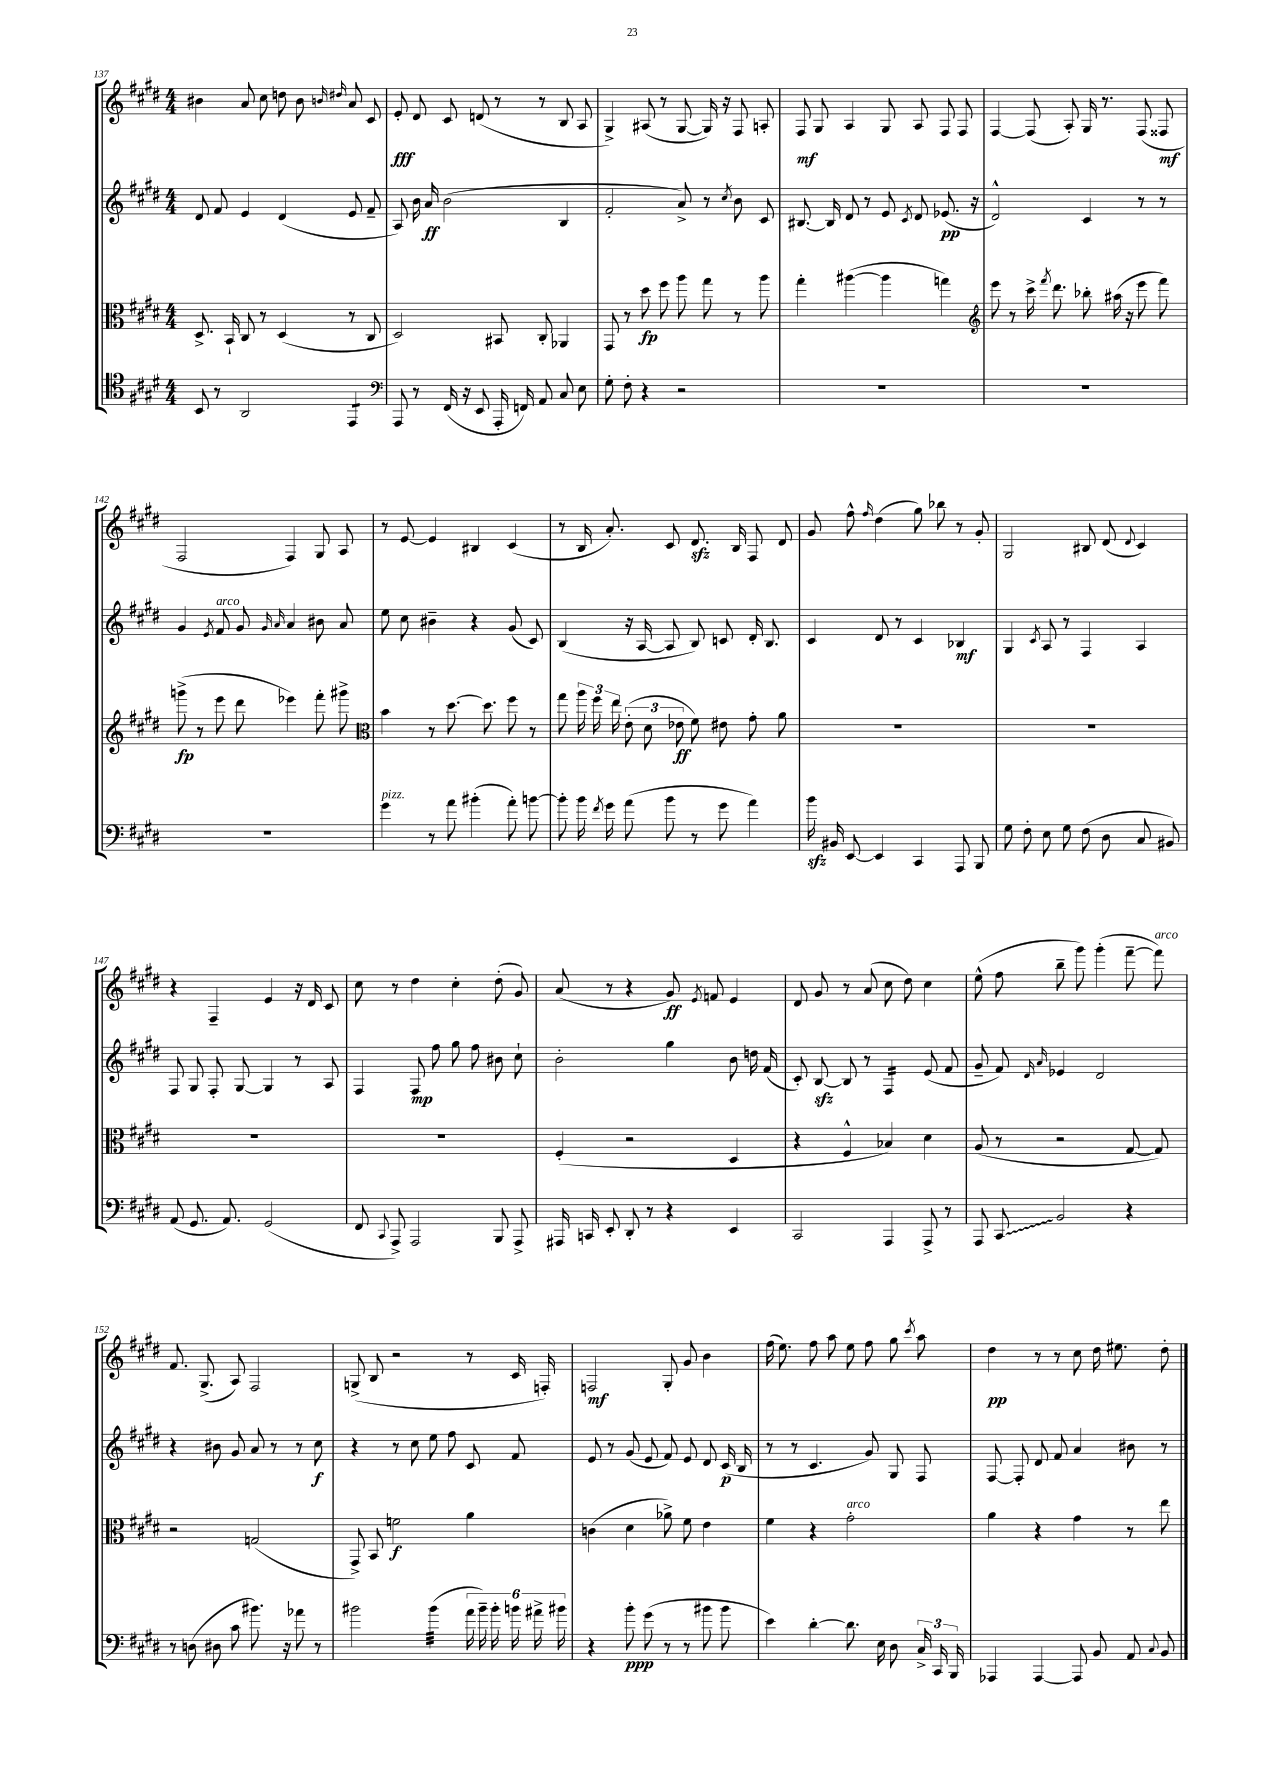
<<
\new StaffGroup <<
\new Staff = "s0" {
    \clef treble \key e \major \numericTimeSignature \time 4/4
    \autoBeamOff bis'4 a'8 cis''8 d''8 bis'8 \grace { b'16 dis''16 } a'8 cis'8 |
    e'8-.\fff dis'8 cis'8 d'8( r8 r8 b8 a8 |
    gis4->) ais8( r8 gis8~ gis16) r16 fis8 a8-. |
    fis8\mf gis8 a4 gis8 a8 fis8 fis8 |
    fis4~ fis8( a8-.) gis16 r8. fis8( fisis8\mf |
    fis2 fis4) gis8 a8 |
    r8 e'8~ e'4 bis4 cis'4( |
    r8 b16 a'8.-.) cis'8 dis'8.\sfz b16 fis8 dis'8 |
    gis'8 fis''8-^ \grace { fis''16 } dis''4( gis''8) bes''8 r8 gis'8-. |
    gis2 bis8 dis'8( \appoggiatura { dis'8 } cis'4) |
    r4 fis4-- e'4 r16 dis'16 cis'8 |
    cis''8 r8 dis''4 cis''4-. dis''8-.( gis'8) |
    a'8( r8 r4 gis'8\ff) \acciaccatura { e'8 } f'8 e'4 |
    dis'8 gis'8 r8 a'8( cis''8 dis''8) cis''4 |
    e''8-^( fis''8 b''8-- gis'''8) gis'''4-.( fis'''8~-- fis'''8^\markup { \italic "arco" }) |
    fis'8. gis8.->( a8) fis2 |
    g8->( b8 r2 r8 cis'16 f16-.) |
    f2\mf gis8-. gis'8 b'4 |
    fis''16( e''8.) fis''8 a''8 e''8 fis''8 gis''8 \acciaccatura { cis'''8 } a''8 |
    dis''4\pp r8 r8 cis''8 dis''16 eis''8. dis''8-. \bar "|." |
}
\new Staff = "s1" {
    \clef treble \key e \major \numericTimeSignature \time 4/4
    \autoBeamOff dis'8 fis'8 e'4 dis'4( e'8 fis'8-- |
    a8) b'16 a'16\ff b'2( b4 |
    fis'2-. a'8->) r8 \acciaccatura { cis''8 } b'8 cis'8 |
    bis8.~ bis16 dis'8 r8 e'8 \acciaccatura { cis'8 } dis'8 ees'8.\pp( r16 |
    dis'2-^) cis'4 r8 r8 |
    gis'4 \acciaccatura { e'8 } fis'8^\markup { \italic "arco" } gis'8 \grace { gis'16 a'16 } a'4 bis'8 a'8 |
    e''8 cis''8 bis'4-- r4 gis'8( cis'8) |
    b4( r16 a16~ a8 b8) c'8 dis'16-. b8. |
    cis'4 dis'8 r8 cis'4 bes4\mf |
    gis4 \acciaccatura { cis'8 } a8 r8 fis4 a4 |
    fis8 gis8 fis8-. gis8~ gis4 r8 a8 |
    fis4 fis8\mp fis''8 gis''8 fis''8 bis'8 cis''8-! |
    b'2-. gis''4 b'8 d''16 fis'16( |
    cis'8-.) b8~\sfz b8 r8 fis4:16 e'8( fis'8 |
    gis'8-- fis'8) \grace { dis'16 a'16 } ees'4 dis'2 |
    r4 bis'8 gis'8 a'8 r8 r8 cis''8\f |
    r4 r8 cis''8 e''8 fis''8 cis'8 fis'8 |
    e'8 r8 gis'8( e'8 fis'8) e'8 dis'8 cis'16\p( b16 |
    r8 r8 cis'4. gis'8) gis8 fis8 |
    fis8~ fis8-. dis'8 fis'8 a'4 bis'8 r8 \bar "|." |
}
\new Staff = "s2" {
    \clef alto \key e \major \numericTimeSignature \time 4/4
    \autoBeamOff dis8.-> b,16-! cis8 r8 dis4( r8 cis8 |
    dis2) bis,8 cis8-. aes,4 |
    gis,8 r8 dis''8\fp fis''8 a''8 gis''8 r8 a''8 |
    gis''4-. ais''4~( ais''4 g''4) |
    \clef treble e'''8 r8 cis'''16-> \acciaccatura { fis'''8 } dis'''8. bes''8-. ais''16( r16 e'''8 fis'''8) |
    g'''8->\fp( r8 e'''8 dis'''8 ees'''4) fis'''8-. gis'''8-> |
    \clef alto b'4 r8 dis''8.~ dis''8. fis''8 r8 |
    gis''8 \tuplet 3/2 { a''16 fis''16 e''16 } \tuplet 3/2 { e'8-.( dis'8 ees'8\ff } fis'8) eis'8 gis'8-. a'8 |
    R1 |
    R1 |
    R1 |
    R1 |
    fis4-.( r2 dis4 |
    r4 fis4-^ bes4) dis'4 |
    a8( r8 r2 gis8~ gis8) |
    r2 g2( |
    gis,8->) b,8 f'2\f a'4 |
    c'4( dis'4 aes'8->) fis'8 e'4 |
    fis'4 r4 gis'2-.^\markup { \italic "arco" } |
    a'4 r4 gis'4 r8 e''8 \bar "|." |
}
\new Staff = "s3" {
    \clef tenor \key e \major \numericTimeSignature \time 4/4
    \autoBeamOff b,8 r8 a,2 e,4:8 |
    \clef bass a,,8 r8 fis,16( r16 e,8 a,,16-. f,16) a,8 cis8 e8 |
    gis8-. fis8-. r4 r2 |
    R1 |
    R1 |
    R1 |
    gis'4^\markup { \italic "pizz." } r8 a'8 bis'4-.( a'8-.) b'8~ |
    b'8-. b'16 \acciaccatura { fis'8 } gis'16 a'8( b'8 r8 gis'8 a'4) |
    b'16\sfz bis,16 e,8~ e,4 cis,4 a,,8 b,,8 |
    gis8 fis8-. e8 gis8 fis8( dis8 cis8 bis,8) |
    a,8( gis,8. a,8.) gis,2( |
    fis,8 \appoggiatura { cis,8 } a,,8->) a,,2 b,,8 a,,8-> |
    ais,,16 c,16 e,8-. dis,8-. r8 r4 e,4 |
    cis,2 a,,4 a,,8-> r8 |
    a,,8 \once \override Glissando.style = #'zigzag cis,8\glissando b,2 r4 |
    r8 d8( dis8 cis'8 bis'8.) r16 aes'8 r8 |
    bis'2 bis'4:32( \tuplet 6/4 { a'16 bis'16--) bis'16-. b'16 ais'16-> bis'16 } |
    r4 b'8-.\ppp gis'8( r8 r8 bis'8 bis'8 |
    e'4) dis'4~-. dis'8. e16 dis8 \tuplet 3/2 { cis16-> cis,16 b,,16 } |
    aes,,4 aes,,4~ aes,,8 b,8 a,8 \appoggiatura { cis8 } b,8 \bar "|." |
}
>>
>>
\layout { \context { \Score currentBarNumber = #137 } }
